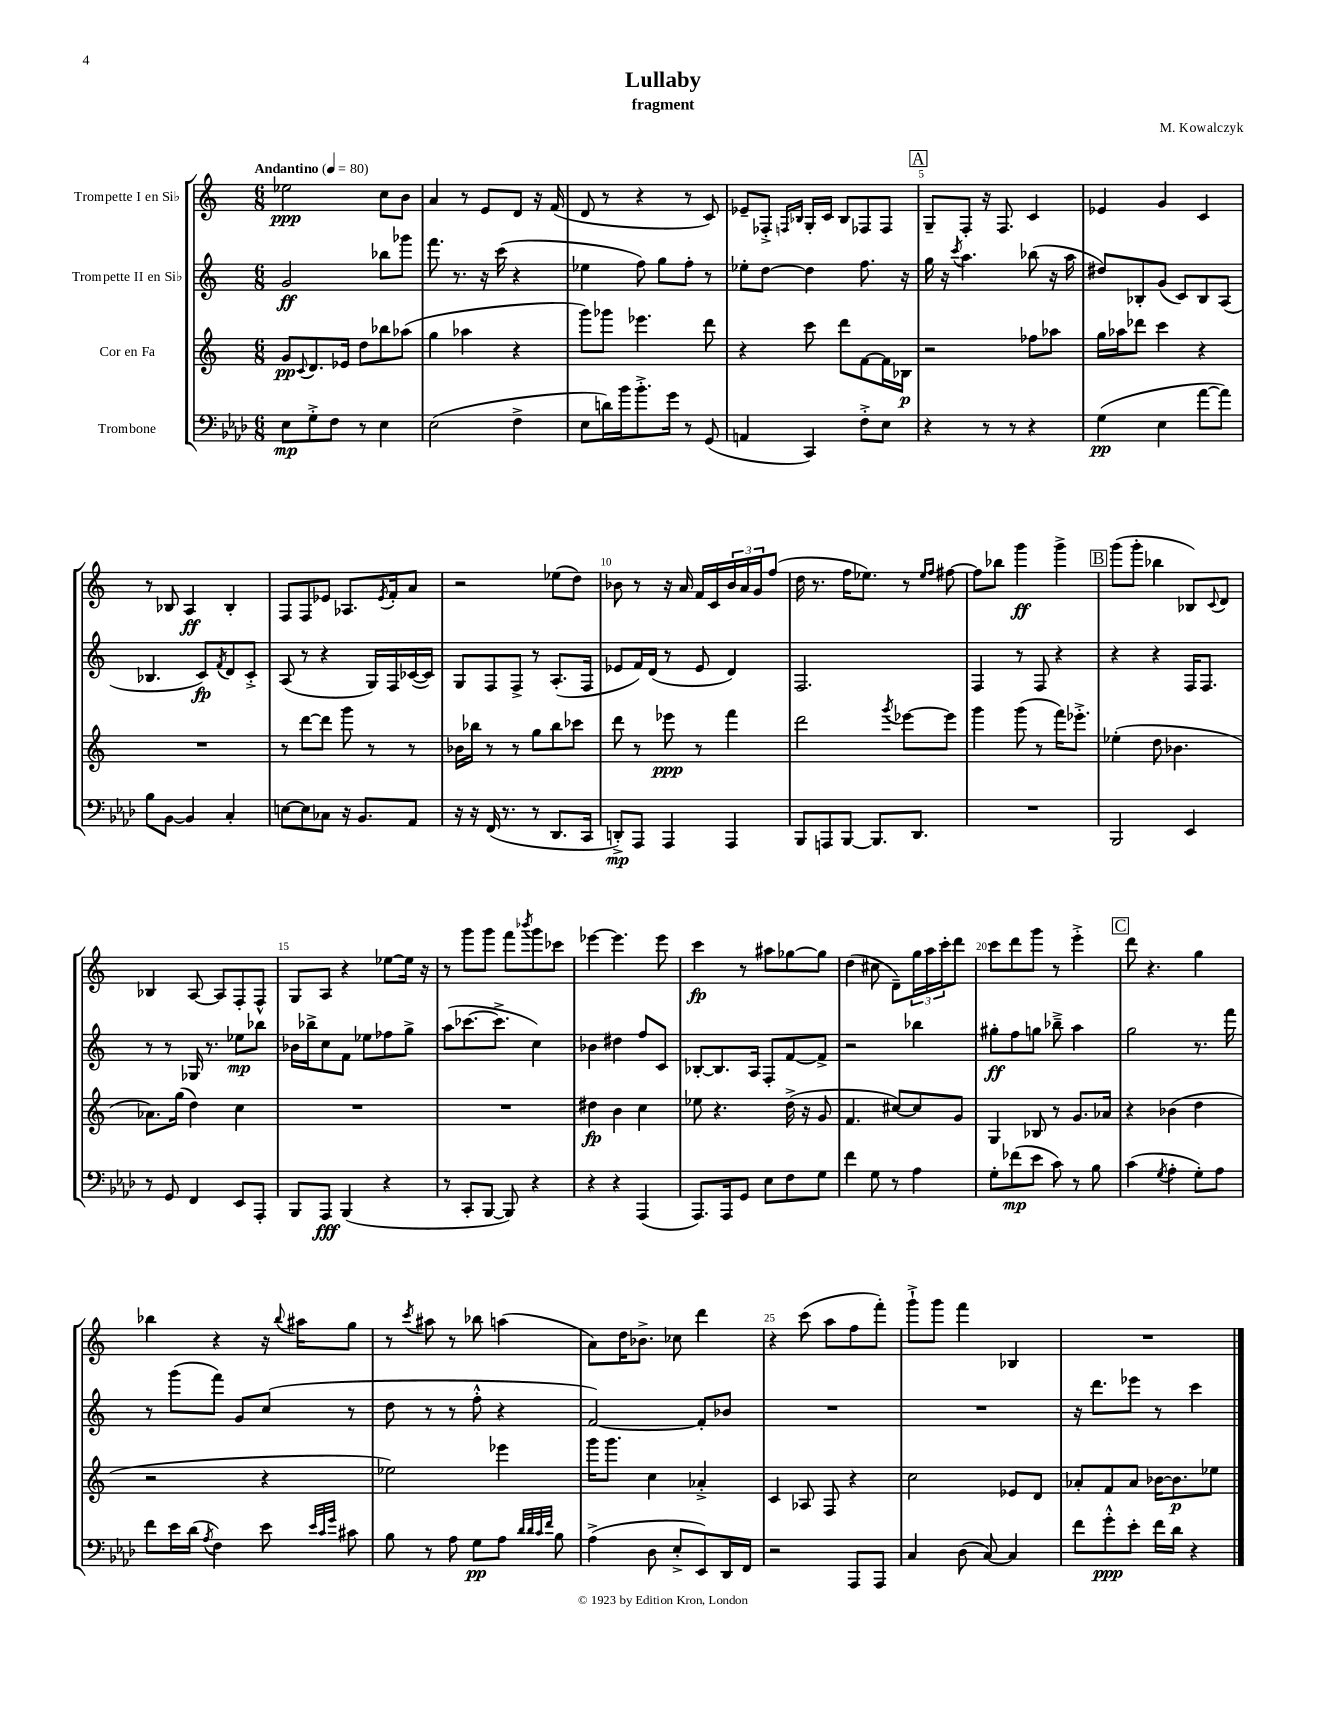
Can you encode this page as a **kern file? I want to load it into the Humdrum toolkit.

**kern	**kern	**kern	**kern
*staff4	*staff3	*staff2	*staff1
*clefF4	*clefG2	*clefG2	*clefG2
*k[b-e-a-d-]	*k[]	*k[]	*k[]
*M6/8	*M6/8	*M6/8	*M6/8
*MM80	*MM80	*MM80	*MM80
8E-	8g	2g	2ee-
.	8qqc	.	.
8G'^	8.d	.	.
8F	.	.	.
.	16e-	.	.
8r	8dd	.	.
4E-	8bb-	8bb-	8cc
.	(8aa-	8ggg-	8b
=	=	=	=
(2E-	4gg	8.fff	4a
.	.	8.r	.
.	4aa-	.	8r
.	.	16r	8e
.	.	(16ccc	.
4F^	4r	4r	8d
.	.	.	16r
.	.	.	(16f
=	=	=	=
8E-	8ggg)	4ee-	8d
16d)	8ggg-	.	8r
16b-	.	.	.
8.b-'^	4.eee-	8ff)	4r
.	.	8gg	.
16g	.	.	.
8r	.	8ff'	8r
(8GG	8ddd	8r	8c)
=	=	=	=
4AA	4r	8ee-'	8e-~
.	.	[8dd	8F-'^
.	.	.	16qqF
.	.	.	16qqB-
4CC)	8ccc	4dd]	16G'
.	.	.	16c
.	8ddd	.	8B-
8F'^	[8f	8.ff	8F-
8E-	16f]	.	8F-
.	16B-	16r	.
=	=	=	=
4r	2r	16gg	8G~
.	.	16r	.
.	.	8qccc	.
.	.	4.aa	8F'
8r	.	.	16r
.	.	.	8.F
8r	.	.	.
4r	8ff-	(8bb-	4c
.	8aa-	16r	.
.	.	16aa	.
=	=	=	=
(4G	16gg	8dd#)	4e-
.	16aa-	.	.
.	8ddd-	8B-'	.
4E-	4ccc	(8g	4g
.	.	8c)	.
[8a-	4r	8B-	4c
8a-])	.	(8A	.
=	=	=	=
8B-	2.r	4.B-	8r
[8BB-	.	.	8B-
4BB-]	.	.	4A
.	.	8c)	.
.	.	8qf	.
4C'	.	8d	4B-'
.	.	8c'^	.
=	=	=	=
[8E	8r	(8A	8F
8E]	[8ddd	8r	8F
8C-	8ddd]	4r	8e-
16r	8ggg	.	8.A-
8.BB-	.	.	.
.	8r	16G)	.
.	.	.	8qe-
.	.	16F	16f'
8AA-	8r	([16c-	8a
.	.	16c-])	.
=	=	=	=
16r	16b-	8G	2r
16r	16bb-	.	.
(16FF	8r	8F	.
8.r	.	.	.
.	8r	8F^	.
8r	8gg	8r	.
8.DD-	8bb-	(8.A'	(8ee-
.	8ccc-	.	8dd)
16CC	.	16F	.
=	=	=	=
8DD'^)	8ddd	8e-	8b-
8AAA-	8r	16f)	8r
.	.	(16d	.
4AAA-	8eee-	8r	16r
.	.	.	16a
.	8r	8e-	16f
.	.	.	16c
4AAA-	4fff	4d)	24b-
.	.	.	24a
.	.	.	24g
.	.	.	(8ff
=	=	=	=
8BBB-	2ddd	2.F	16dd
.	.	.	8.r
8AAA	.	.	.
[8BBB-	.	.	16ff
.	.	.	8.ee-)
8.BBB-]	.	.	.
.	8qggg	.	.
.	[8eee-	.	8r
8.DD-	.	.	.
.	.	.	16qqee-
.	.	.	16qqff
.	8eee-]	.	[8ff#
=	=	=	=
2.r	4ggg	4F	8ff#]
.	.	.	8bb-
.	(8ggg	8r	4ggg
.	8r	8F	.
.	16fff)	4r	4ggg^
.	8.eee-'^	.	.
=	=	=	=
2BBB-	(4ee-'	4r	(8ggg
.	.	.	8ggg'
.	8dd	4r	4bb-
.	4.b-	.	.
4EE-	.	16F	8B-)
.	.	8.F	.
.	.	.	8qqc
.	.	.	8d
=	=	=	=
8r	8.a-)	8r	4B-
8GG	.	8r	.
.	(16gg	.	.
4FF	4dd)	16G-	[8A
.	.	8.r	.
.	.	.	8A]
8EE-	4cc	8ee-	8F'
8AAA-'	.	8bb-	8F^^
=	=	=	=
8BBB-	2.r	16b-	8G
.	.	16bb-^	.
8AAA-	.	8cc	8A
(4BBB-	.	8f	4r
.	.	8ee-	.
4r	.	8ff-	[8ee-
.	.	8gg^	16ee-]
.	.	.	16r
=	=	=	=
8r	2.r	(8aa	8r
8CC'	.	[8.ccc-	8ggg
[8BBB-	.	.	8ggg
.	.	8.ccc-^]	.
8BBB-])	.	.	8fff
.	.	.	8qbbb-
4r	.	4cc)	8ggg
.	.	.	8ccc-
=	=	=	=
4r	4dd#	4b-	[4eee-
4r	4b	4dd#	4.eee-]
(4AAA-	4cc	8ff	.
.	.	8c	8eee-
=	=	=	=
8.AAA-)	8ee-	[8B-'	4ccc
.	4.r	8.B-]	.
16AAA-	.	.	.
8GG	.	.	8r
.	.	16A	.
8E-	.	8F'	8aa#
8F	(16dd^	[8f	[8gg-
.	16r	.	.
8G	8g	8f^]	8gg-]
=	=	=	=
4f	4.f	2r	(4dd
8G	.	.	8cc#
8r	[8cc#)	.	8d~)
4A-	8cc#]	4bb-	24gg
.	.	.	24aa
.	.	.	24ccc'
.	8g	.	8ddd
=	=	=	=
8G'	4G	8gg#'	8ccc
(8f-	.	8ff	8ddd
8e-	8B-	8gg	8ggg
8c)	8r	8bb-~^	8r
8r	8.g	4aa	4eee'^
8B-	.	.	.
.	16a-	.	.
=	=	=	=
(4c	4r	2gg	8ddd
.	.	.	4.r
8qG	.	.	.
4A-'	(4b-	.	.
8G')	4dd	8.r	4gg
8A-	.	.	.
.	.	16fff	.
=	=	=	=
8f	2r	8r	4bb-
16e-	.	(8ggg	.
(16d-	.	.	.
8qA-	.	.	.
4F)	.	8fff)	4r
.	.	8g	.
8e-	4r	(8cc	16r
.	.	.	8qqbb-
.	.	.	16aa#
32qqe-	.	.	.
32qqc	.	.	.
32qqg	.	.	.
8c#	.	8r	8gg
=	=	=	=
8B-	2ee-)	8dd	8r
.	.	.	8qccc
8r	.	8r	8aa#
8A-	.	8r	8r
8G	.	8ff'^^	8bb-
8A-	4eee-	4r	(4aa
32qqd-	.	.	.
32qqd-	.	.	.
32qqc	.	.	.
32qqf	.	.	.
8B-	.	.	.
=	=	=	=
(4A-^	16ggg	[2f)	8a)
.	8.ggg	.	.
.	.	.	16dd
.	.	.	8.b-^
8D-	4cc	.	.
8E-'^	.	.	8cc-
8EE-)	4a-'^	8f']	4ddd
16DD-	.	8b-	.
16FF	.	.	.
=	=	=	=
2r	4c	2.r	4r
.	8A-	.	(8ccc
.	8F	.	8aa
8AAA-	4r	.	8ff
8AAA-	.	.	8fff')
=	=	=	=
4C	2cc	2.r	8ggg`^
.	.	.	8ggg
(8D-	.	.	4fff
[8C)	.	.	.
4C]	8e-	.	4B-
.	8d	.	.
=	=	=	=
8f	8a-'	16r	2.r
.	.	8.ddd	.
8g'^^	8f	.	.
8e-'	8a-	8eee-	.
16f	[16b-	8r	.
16d-	8.b-]	.	.
4r	.	4ccc	.
.	8ee-	.	.
==	==	==	==
*-	*-	*-	*-
